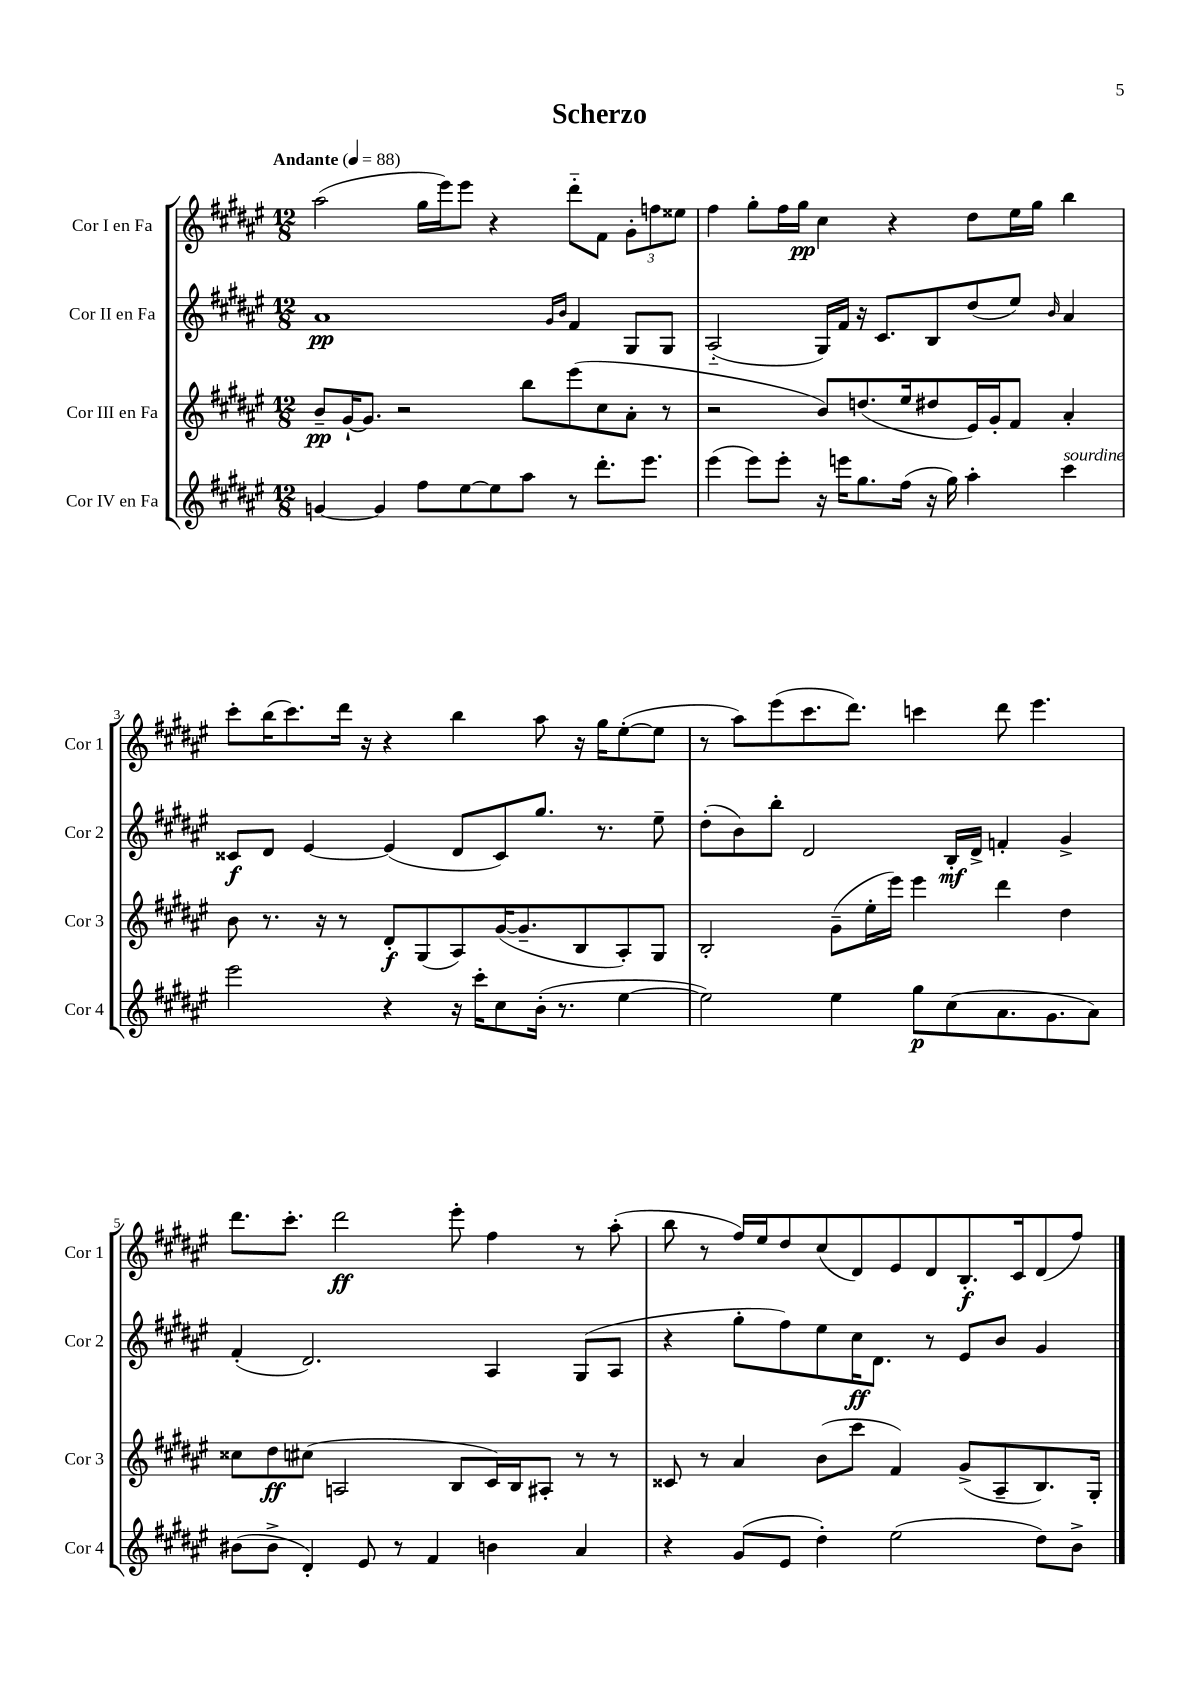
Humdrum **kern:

**kern	**kern	**kern	**kern
*staff4	*staff3	*staff2	*staff1
*clefG2	*clefG2	*clefG2	*clefG2
*k[f#c#g#d#a#e#]	*k[f#c#g#d#a#e#]	*k[f#c#g#d#a#e#]	*k[f#c#g#d#a#e#]
*M12/8	*M12/8	*M12/8	*M12/8
*MM88	*MM88	*MM88	*MM88
[4g	8b~	1a#	(2aa#
.	[16g#`	.	.
.	8.g#]	.	.
4g]	.	.	.
.	2r	.	.
8ff#	.	.	16gg#
.	.	.	16eee#)
[8ee#	.	.	8eee#
8ee#]	.	.	4r
8aa#	8bb	.	.
.	.	16qqg#	.
.	.	16qqb	.
8r	(8eee#	4f#	8ddd#'~
8.ddd#'	8cc#	.	8f#
.	8a#'	8G#	12g#'
8.eee#	.	.	.
.	.	.	12ff
.	8r	8G#	.
.	.	.	12ee##
=	=	=	=
(4eee#	2r	(2A#'~	4ff#
8eee#)	.	.	8gg#'
8eee#'	.	.	16ff#
.	.	.	16gg#
16r	8b)	16G#)	4cc#
16eee	.	16f#	.
8.gg#	(8.dd	16r	.
.	.	8.c#	.
.	.	.	4r
(16ff#	16ee#	.	.
16r	8dd#	8B	.
16gg#)	.	.	.
4aa#'	16e#)	(8dd#	8dd#
.	16g#'	.	.
.	8f#	8ee#)	16ee#
.	.	.	16gg#
.	.	16qqb	.
4ccc#	4a#'	4a#	4bb
=	=	=	=
2eee#	8b	8c##	8ccc#'
.	8.r	8d#	(16bb
.	.	.	8.ccc#)
.	.	[4e#	.
.	16r	.	.
.	8r	.	16ddd#
.	.	.	16r
4r	8d#'	(4e#]	4r
.	(8G#	.	.
16r	8A#)	8d#	4bb
16ccc#'	.	.	.
8cc#	([16g#	8c##)	.
.	8.g#~]	.	.
(16b'	.	8.gg#	8aa#
8.r	.	.	.
.	8B	.	16r
.	.	8.r	16gg#
[4ee#	8A#')	.	([8ee#'
.	8G#	8ee#~	8ee#]
=	=	=	=
2ee#])	2B'	(8dd#'	8r
.	.	8b)	8aa#)
.	.	8bb'	(8eee#
.	.	2d#	8.ccc#
4ee#	(8g#~	.	.
.	.	.	8.ddd#)
.	16ee#'	.	.
.	16eee#)	.	.
8gg#	4eee#	.	4ccc
(8cc#	.	16B'	.
.	.	16d#^	.
8.a#	4ddd#	4f'	8ddd#
.	.	.	4.eee#
8.g#	.	.	.
.	4dd#	4g#^	.
8a#)	.	.	.
=	=	=	=
(8b#	8cc##	(4f#'	8.ddd#
8b#^	8dd#	.	.
.	.	.	8.ccc#'
4d#')	(8cc#	2.d#)	.
.	2A	.	2ddd#
8e#	.	.	.
8r	.	.	.
4f#	.	.	.
.	8B	.	8eee#'
4b	16c#)	4A#	4ff#
.	16B	.	.
.	8A#'	.	.
4a#	8r	(8G#	8r
.	8r	8A#	(8aa#'
=	=	=	=
4r	8c##	4r	8bb
.	8r	.	8r
(8g#	4a#	8gg#'	16ff#)
.	.	.	16ee#
8e#	.	8ff#)	8dd#
4dd#')	(8b	8ee#	(8cc#
.	8ccc#	16cc#	8d#)
.	.	8.d#	.
(2ee#	4f#)	.	8e#
.	.	8r	8d#
.	(8g#^	8e#	8.B'
.	8A#~	8b	.
.	.	.	16c#
8dd#)	8.B)	4g#	(8d#
8b^	.	.	8ff#)
.	16G#'	.	.
==	==	==	==
*-	*-	*-	*-
